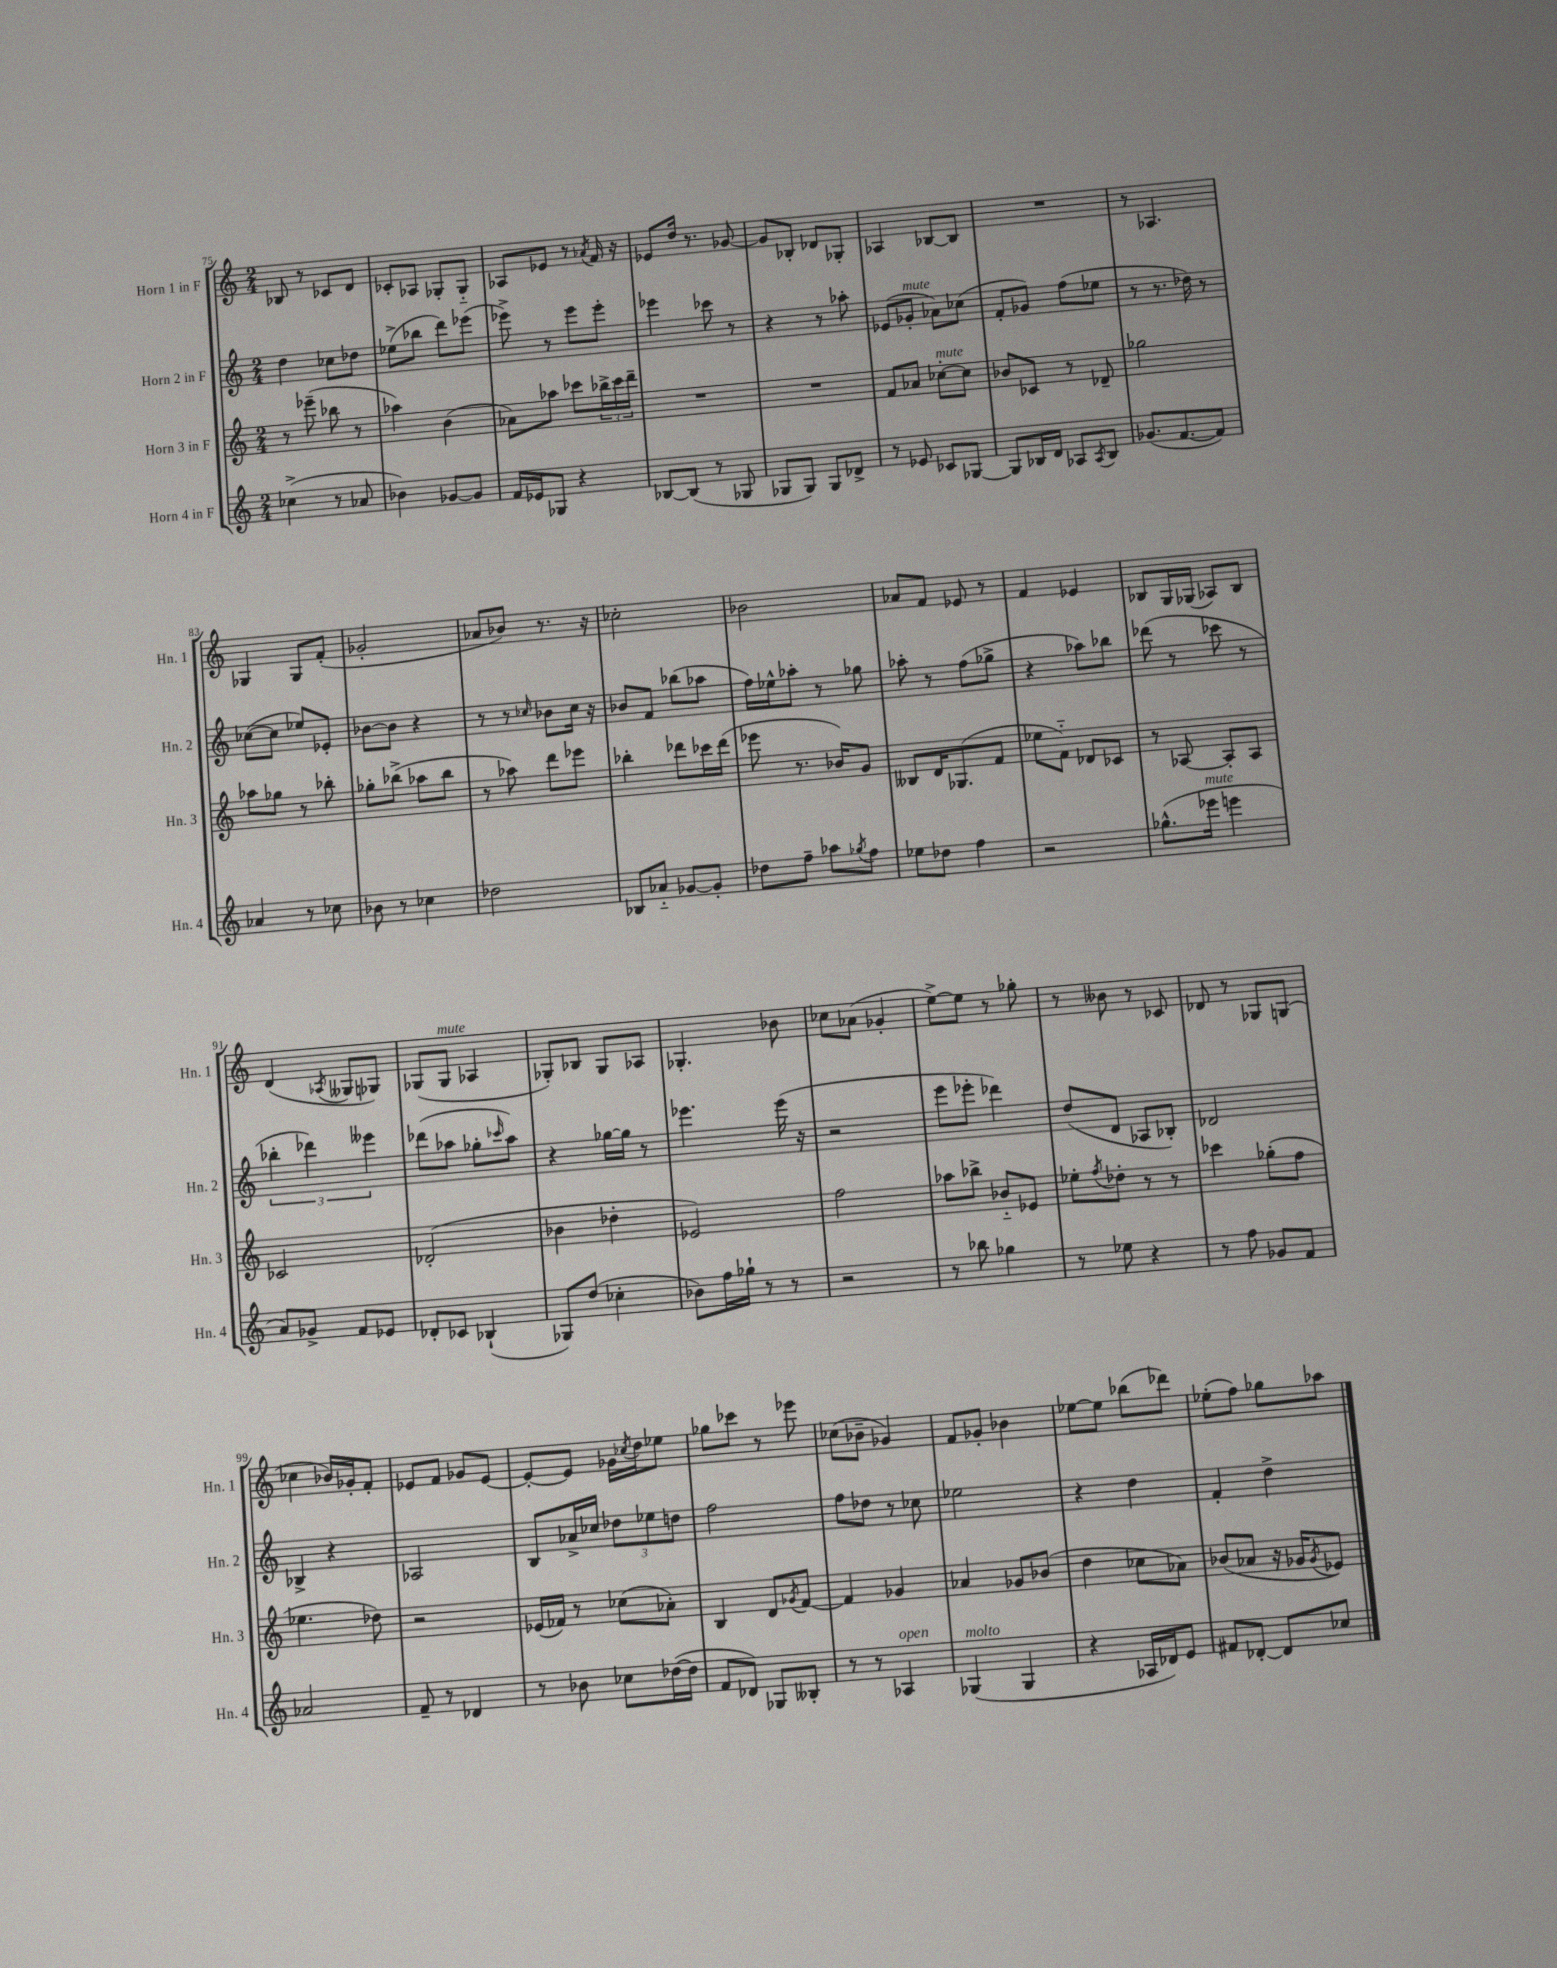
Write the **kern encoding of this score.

**kern	**kern	**kern	**kern
*staff4	*staff3	*staff2	*staff1
*clefG2	*clefG2	*clefG2	*clefG2
*k[]	*k[]	*k[]	*k[]
*M2/4	*M2/4	*M2/4	*M2/4
(4cc-^\	8r	4dd\	8B-/
.	(8eee-~\	.	8r
8r	8bb-\	8cc-\L	8c-/L
8a-/	8r	8dd-\J	8d/J
=	=	=	=
4b-\)	4aa-\)	(8ee-^\L	8c-'/L
.	.	8bb-\J	8A-/J
[8g-/L	(4b\	8ddd\L)	8G-'/L
8g-/]J	.	(8eee-\J	8G-'~/J
=	=	=	=
16f/LL	8a-\L)	8eee-^\)	8A-/L
16e-/J	.	.	.
8G-/J	8aa-\J	8r	8e-/J
4r	8ccc-\L	8eee-\L	8r
.	.	.	8qa-/
.	24bb-^\L	8eee-'\J	16f/
.	24ccc-\	.	.
.	.	.	16r
.	24ddd~\JJ	.	.
=	=	=	=
[8B-/L	2r	4eee-\	8e-/L
(8B-/]J	.	.	16dd/Jk
.	.	.	8.r
8r	.	8ccc-\	.
8G-/	.	8r	[8g-/
=	=	=	=
8G-/L	2r	4r	8g-/]L
8G-/J)	.	.	8B-'/J
8G-/L	.	8r	8d-/L
8d-^/J	.	8aa-'\	8G-'/J
=	=	=	=
8r	8f/L	(8e-/L	4A-/
8e-/	8a-/J	8g-'/J	.
8c-/L	[8cc-'\L	8a-\L)	[8B-/L
[8G-/J	8cc-\]J	(8cc-\J	8B-/]J
=	=	=	=
8G-/]L	8b-/L	8f'/L	2r
16B-/L	8c-/J	8g-/J)	.
16d/JJ	.	.	.
8A-/L	8r	(8ff\L	.
8qA-/	.	.	.
8B-/J	8d-~/	8ee-\J	.
=	=	=	=
(8.g-/L	2gg-\	8r	8r
.	.	8.r	4.A-/
[8.f/	.	.	.
.	.	16dd-\)	.
8f/]J)	.	8r	.
=	=	=	=
4a-/	8aa-\L	([8cc-\L	4G-/
.	8gg-\J	8cc-\]J	.
8r	8r	8ee-/L)	8G-/L
8cc-\	8bb-'\	8e-'/J	(8f'/J
=	=	=	=
8b-\	8gg-'\L	[8b-\L	2g-'/
8r	(8bb-^\J	8b-\]J	.
4cc-\	8aa-\L	4r	.
.	8bb-\J	.	.
=	=	=	=
2dd-\	8r	8r	8a-/L
.	8aa-\)	8r	8b-/J)
.	.	16qqcc-/	.
.	8ddd\L	8b-\L	8.r
.	8eee-\J	16cc-\Jk	.
.	.	16r	16r
=	=	=	=
8B-/L	4bb-'\	8b-/L	2cc-'\
8a-'~/J	.	8f/J	.
[8g-/L	8ddd-\L	(8bb-\L	.
8g-'/]J	16ccc-\L	8aa-\J	.
.	(16ddd-\JJ	.	.
=	=	=	=
8dd-\L	8eee-\	16ff\LL)	2b-\
.	.	16ee-^^\J	.
8ff~\J	8.r	8aa-'\J	.
8aa-\L	.	8r	.
.	16b-/LK)	.	.
8qgg-/	.	.	.
8ff\J	8g/J	8gg-\	.
=	=	=	=
8ee-\L	8B--/L	8aa-'\	8a-/L
8dd-\J	16d/K	8r	8f/J
.	(8.G-/	.	.
4ff\	.	(8ff\L	8e-/
.	8f/J	8gg-^\J	8r
=	=	=	=
2r	8ee-\L	4r	4f/
.	8f'~\J)	.	.
.	8d-/L	8aa-\L)	4e-/
.	8c-/J	8bb-\J	.
=	=	=	=
(8.gg-^^\L	8r	(8ddd-\	8B-/L
.	[8A-/	8r	16G/L
16eee-\Jk	.	.	(16G-/JJ
4eee\	8A-'/]L	8ccc-\	8A-/L)
.	8A-/J	8r	8B-/J
=	=	=	=
8a/L)	2c-/	6bb-'\	(4d/
8g-^/J	.	.	.
.	.	6ddd-\)	.
.	.	.	8qA-/
8f/L	.	.	8G--/L
.	.	6eee--\	.
8e-/J	.	.	8G-/J)
=	=	=	=
8d-'/L	(2d-'/	(8ddd-\L	(8G-/L
8c-/J	.	8aa-\J	8G-/J
(4B-`/	.	8gg-'\L	4A-/
.	.	16qqccc-/	.
.	.	8aa-\J)	.
=	=	=	=
8G-/L)	4b-\	4r	8G-'/L)
(8dd/J	.	.	8B-/J
4cc-'\	4dd-'\	[16gg-\LL	8G-/L
.	.	16gg-\]JJ	.
.	.	8r	8A-/J
=	=	=	=
8b-\L)	2e-/)	4.eee-\	4.G-'/
16ff\L	.	.	.
16gg-`\JJ	.	.	.
8r	.	.	.
8r	.	(16eee-\	8b-\
.	.	16r	.
=	=	=	=
2r	2ff\	2r	8cc-\L
.	.	.	(8a-\J
.	.	.	4g-'/
=	=	=	=
8r	8aa-\L	8eee\L	[8ee^\L)
8bb-\	8bb-^\J	8eee-'\J	8ee\]J
4gg-\	8b-'~/L	4ddd-\)	8r
.	8e-/J	.	8gg-'\
=	=	=	=
8r	8ee-'\L	(8dd/L	8r
.	8qff/	.	.
8ee-\	8dd-'\J	8d/J	8b--\
4r	8r	8A-/L	8r
.	8r	8B-'/J)	8c-/
=	=	=	=
8r	4ccc-\	2d-/	8d-/
8ff\	.	.	8r
8g-/L	(8gg-'\L	.	8G-/L
8f/J	8ff\J	.	(8G/J
=	=	=	=
2a-/	4.ee-\	4B-^/	4cc-\
.	.	4r	16b-/LL)
.	.	.	16g-'/J
.	8dd-\)	.	8f'/J
=	=	=	=
8f~/	2r	2A-/	8e-/L
8r	.	.	8f/J
4d-/	.	.	8g-/L
.	.	.	[8e-/J
=	=	=	=
8r	(16e-/LL	8B/L	8e-'/_L
.	16f-/JJ)	.	.
8b-\	8r	16a-^/L	8e-/]J
.	.	16cc-/JJ	.
8cc-\L	(8cc-\L	12dd-\L	16g-\LL
.	.	.	8qcc-/
.	.	.	16dd\J
.	.	12ee-\	.
([16dd-\L	8a-'\J)	.	8ee-\J
.	.	12dd\J	.
16dd-\]JJ	.	.	.
=	=	=	=
8f/L	4B/	2ff\	8gg-\L
8d-/J)	.	.	8ccc-\J
8G-/L	8d/L	.	8r
.	8qg-/	.	.
8B--'/J	[8f/J	.	8eee-\
=	=	=	=
8r	4f/]	8ff\L	(8cc-\L
8r	.	8dd-\J	8b-~\J
4A-/	4g-/	8r	4g-/)
.	.	8cc-\	.
=	=	=	=
(4G-/	4a-/	2ee-\	8f/L
.	.	.	8g-'/J
4G-/	8g-/L	.	4b-\
.	(8b-/J	.	.
=	=	=	=
4r	4dd\	4r	[8ee-\L
.	.	.	8ee-\]J
16A-/LL	8cc-\L	4dd\	(8bb-\L
16d-/J)	.	.	.
8e/J	8a-\J)	.	8ddd-\J)
=	=	=	=
8f#/L	(8b-/L	4f'/	(8ee-'\L
[8d-'/J	8a-/J	.	8ff\J)
8d-/]L	16r	4dd^\	8gg-\L
.	16g-/LK	.	.
.	8qg-/	.	.
8cc-/J	8e-/J)	.	8aa-\J
==	==	==	==
*-	*-	*-	*-
